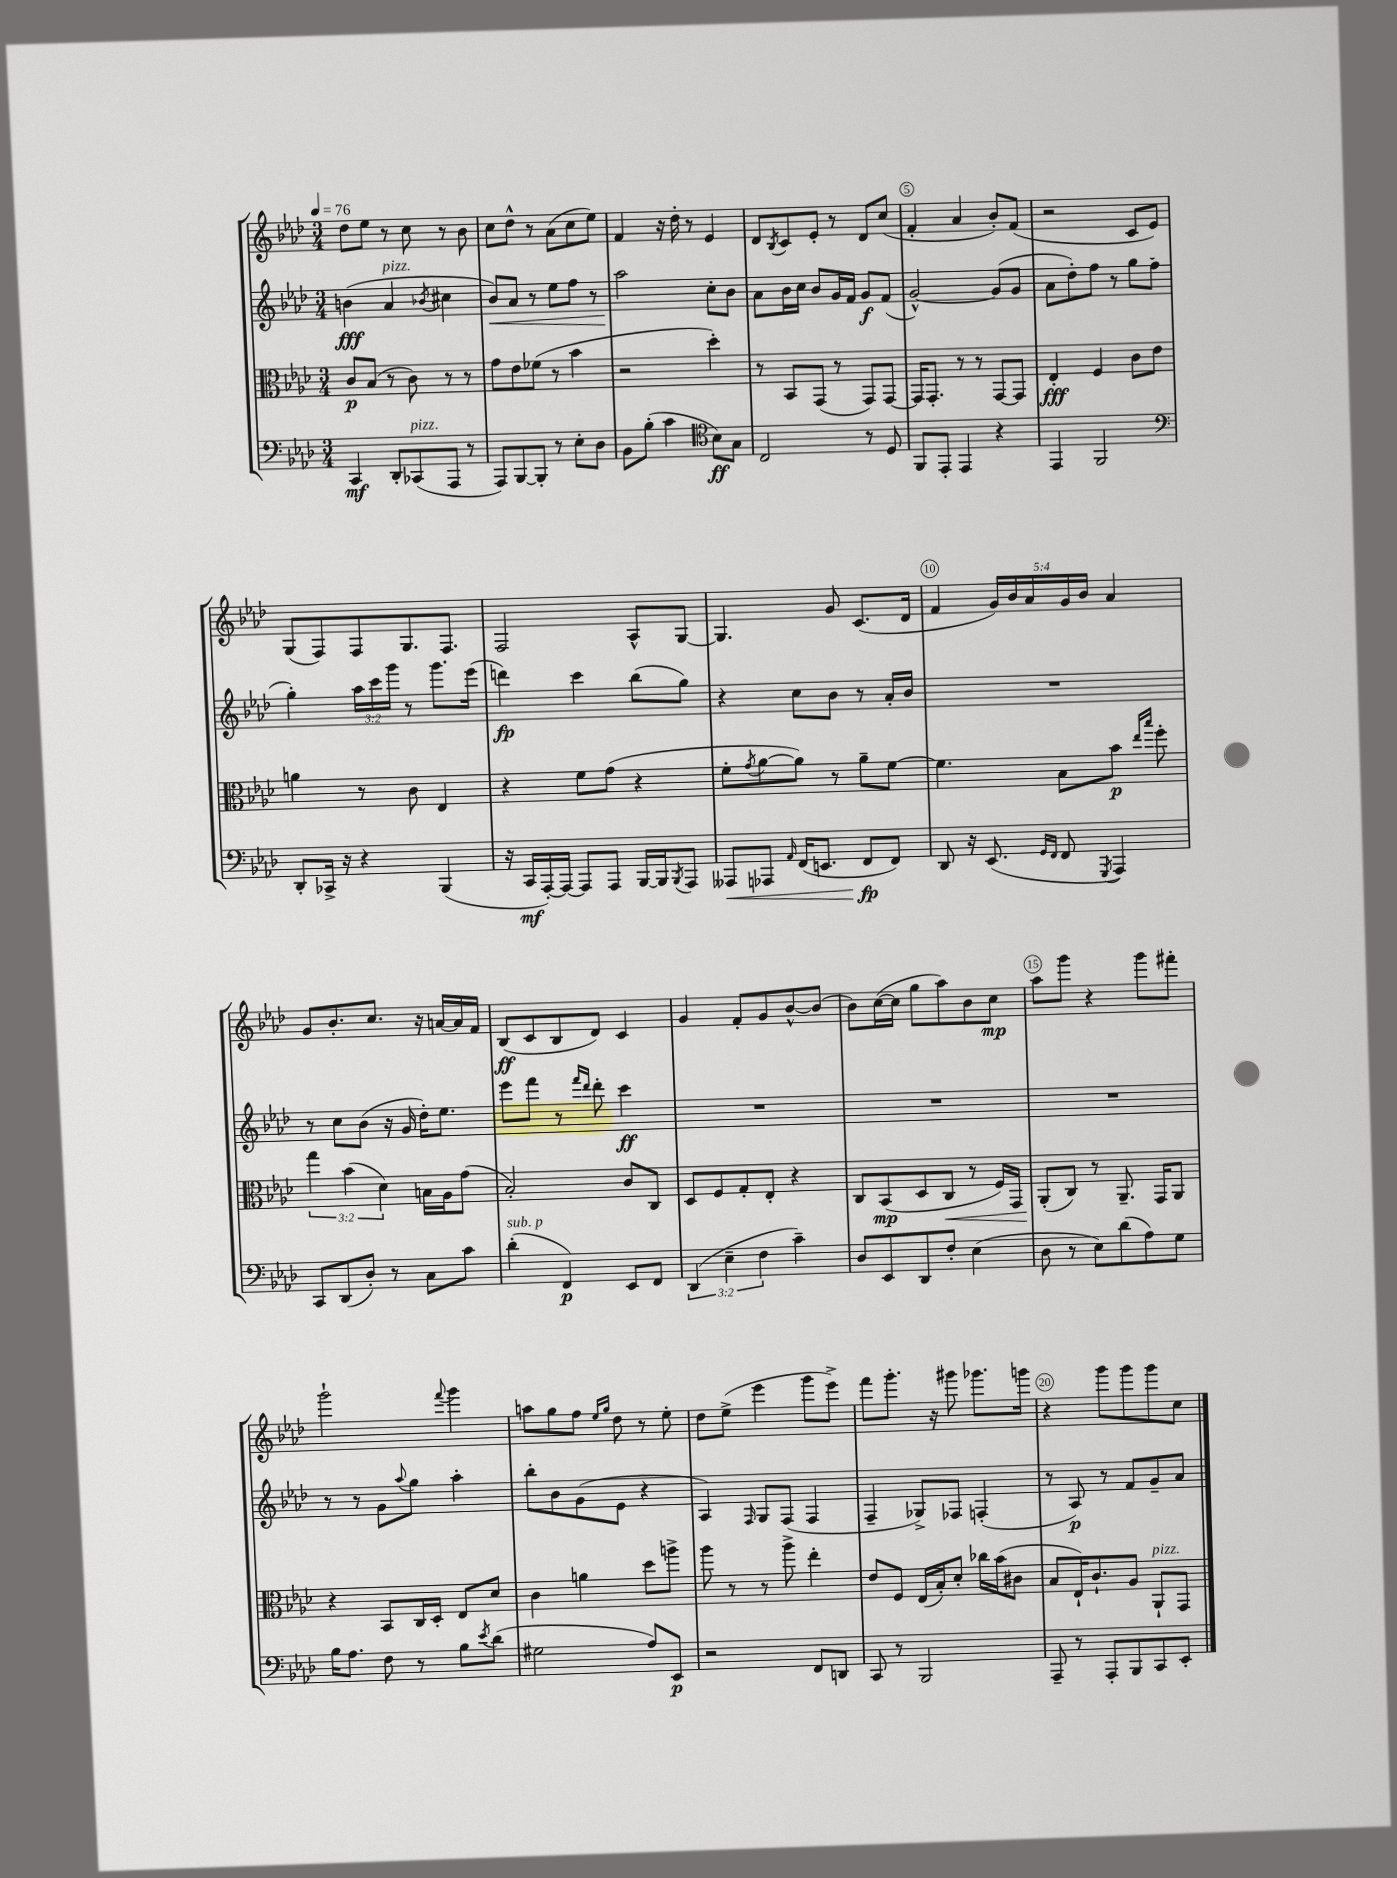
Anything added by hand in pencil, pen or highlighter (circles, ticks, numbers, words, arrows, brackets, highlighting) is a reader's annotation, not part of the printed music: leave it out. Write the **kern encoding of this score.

**kern	**kern	**kern	**kern
*staff4	*staff3	*staff2	*staff1
*clefF4	*clefC3	*clefG2	*clefG2
*k[b-e-a-d-]	*k[b-e-a-d-]	*k[b-e-a-d-]	*k[b-e-a-d-]
*M3/4	*M3/4	*M3/4	*M3/4
*MM76	*MM76	*MM76	*MM76
4CC	8c	(4b	8dd-
.	(8B-	.	8ee-
8DD-'	8r	4a-	8r
(8CC-	8c)	.	8cc
.	.	8qb-	.
8AAA-	8r	4cc#	8r
8r	8r	.	8b-
=	=	=	=
8AAA-)	8g	8b-)	8cc
[8BBB-	8e-	8a-	8dd-^^
8BBB-']	(8f-	8r	8r
8r	8r	8ee-	(8a-
8E-'	4b-	8ff	8cc
8D-	.	8r	8ee-)
=	=	=	=
8BB-	2r	2aa-	4f
(8B-'	.	.	.
4c	.	.	16r
.	.	.	16dd-'
.	.	.	8r
*clefC4	*	*	*
8B-)	4dd-')	8cc'	4e-
8G	.	8b-	.
=	=	=	=
2C	8r	8a-	8d-
.	.	.	8qB-
.	8BB-	16b-	8c
.	.	16cc	.
.	(8GG	8b-	8e-'
.	8r	16g	8r
.	.	16f	.
8r	8GG)	8g	8d-
8D-	[8GG	(8f	(8cc
=	=	=	=
8FF	16GG]	[2g^^)	4f'
.	8.GG'	.	.
8EE-'	.	.	.
4EE-	8r	.	4a-
.	8r	.	.
4r	[8GG	(8g]	8b-')
.	8GG]	8g	(8f
=	=	=	=
4EE-	4E-'	8a-	2r
.	.	8dd-')	.
2FF	4F	8ff	.
.	.	8r	.
.	8c	8gg	8c
.	8e-	(8ff	8e-)
=	=	=	=
*clefF4	*	*	*
8DD-'	4a	4gg')	(8G
16CC-^	.	.	8F)
16r	.	.	.
4r	8r	24aa-	8F
.	.	24ccc	.
.	.	24ggg	.
.	8c	8r	8.G
(4BBB-	4E-	8.ggg	.
.	.	.	8.F
.	.	(16eee-	.
=	=	=	=
16r	4r	4ddd)	2F
16CC	.	.	.
[16AAA-')	.	.	.
16AAA-_	.	.	.
8AAA-]	8f	4ccc	.
8AAA-	(8g	.	.
[16BBB-	4r	(8bb-	8A-^^
16BBB-]	.	.	.
8qBBB-	.	.	.
8AAA-	.	8gg)	[8G
=	=	=	=
8AAA--	8f'	4r	4.G]
.	8qg	.	.
8AAA-	[8a-	.	.
16qqAA-	.	.	.
(16FF	8a-])	8cc	.
8.EE	.	.	.
.	8r	8b-	8g
8FF	8a-~	8r	(8.c
8FF)	[8f	16a-'	.
.	.	16b-	16d-
=	=	=	=
8DD-	4.f]	2.r	4f
16r	.	.	.
(8.EE-	.	.	.
.	.	.	20g)
.	.	.	20b-
.	.	.	20a-
16qqGG	.	.	.
16qqFF	.	.	.
8FF	8B-	.	.
.	.	.	20g
.	.	.	20b-
8qGGG	.	.	.
4AAA-)	8b-	.	4a-
.	16qqee-	.	.
.	16qqbb-	.	.
.	8ff'	.	.
=	=	=	=
8CC	6gg	8r	8g
(8DD-	.	8cc	8.b-'
.	(6b-	.	.
8D-')	.	(8b-	.
.	.	.	8.cc
.	6d-)	.	.
8r	.	16r	.
.	.	16g	.
8C	16B	16dd-')	16r
.	16A-	8.ee-	[16a
8c	(8g	.	16a]
.	.	.	16f
=	=	=	=
(4d-'	2B-')	8eee-	(8B-
.	.	8fff	8c
4FF)	.	8r	8B-
.	.	16qqfff	.
.	.	16qqddd-	.
.	.	8ddd-'	8d-)
8EE-	8c	4ccc	4c
8FF	8C	.	.
=	=	=	=
(6DD-	8D-	2.r	4g
.	8F	.	.
6E-~	.	.	.
.	8G'	.	8f'
6F	.	.	.
.	8E-'	.	8g
4c~)	4r	.	[8b-^^
.	.	.	(8b-]
=	=	=	=
8D-	8C	2.r	8b-)
8EE-	(8BB-	.	([16cc
.	.	.	16cc]
8DD-	8D-	.	8gg
8F'	8C	.	8aa-)
(4E-	8r	.	8b-
.	16F)	.	8cc
.	16GG	.	.
=	=	=	=
8D-	(8AA-'	2.r	8aa-
8r	8C)	.	8ggg
8E-)	8r	.	4r
(8d-	8.AA-~	.	.
8A-)	.	.	8ggg
.	16GG	.	.
8G	8AA-	.	8fff#'
=	=	=	=
16B-	4r	8r	2ggg`
8.A-	.	.	.
.	.	8r	.
8F	8BB-	8g	.
.	.	8qqaa-	.
8r	16C	8gg	.
.	16D-'	.	.
.	.	.	8qqfff
8B-	8E-	4aa-'	4ggg
8qe-	.	.	.
(8d-	8d-	.	.
=	=	=	=
2G#	4c	8bb-'	8aa
.	.	8b-	8gg
.	4a	(8g	8ff
.	.	.	16qqee-
.	.	.	16qqgg
.	.	8e-	8dd-
8A-)	8dd-	4r	8r
8EE-	8aa^	.	8ee-'
=	=	=	=
2r	8aa-	4A-)	8dd-
.	8r	.	(8ee-^
.	.	16qqF	.
.	8r	8G	4eee-
.	8aa-^	(8F	.
8FF	4ee-'	4F	8ggg
8DD	.	.	8eee-^)
=	=	=	=
8CC	8e-	4F~	8fff
8r	8F	.	8.ggg'
2BBB-	(16E-	8G-^)	.
.	16B-')	.	16r
.	8d-'	8F-	8ggg#
.	16cc-	(4F'	8.ggg-
.	(16b-	.	.
.	8c#	.	.
.	.	.	16ggg
=	=	=	=
8AAA-~	8B-	8r	4r
8r	16E-`)	8A-)	.
.	8.c`	.	.
8AAA-'	.	8r	8ggg
8BBB-	8A-	8f	8ggg
8CC	8AA-`	8g~	8ggg
8EE-'	8GG	8a-	8cc
==	==	==	==
*-	*-	*-	*-
